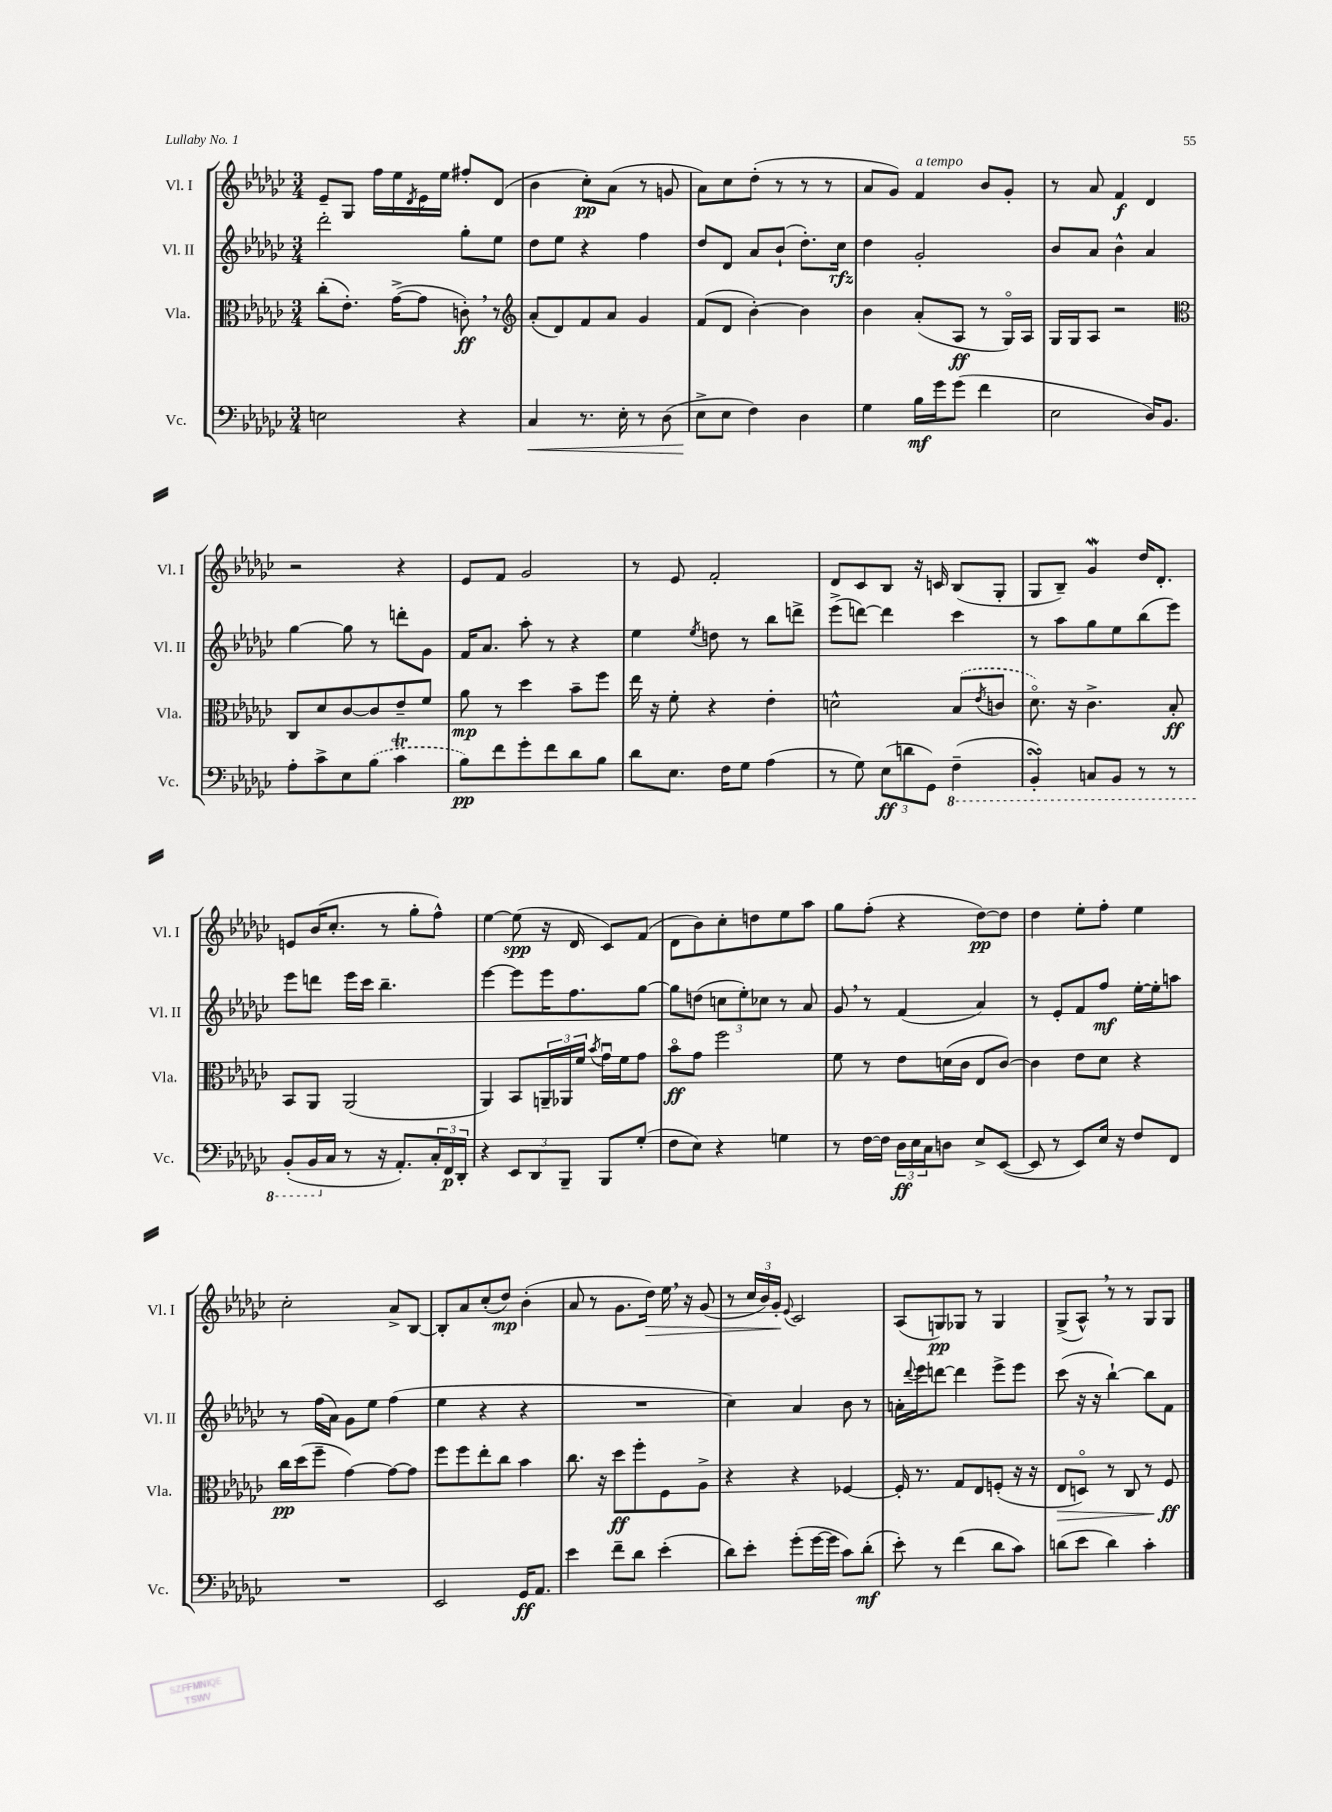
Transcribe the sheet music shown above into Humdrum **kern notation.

**kern	**kern	**kern	**kern
*staff4	*staff3	*staff2	*staff1
*clefF4	*clefC3	*clefG2	*clefG2
*k[b-e-a-d-g-c-]	*k[b-e-a-d-g-c-]	*k[b-e-a-d-g-c-]	*k[b-e-a-d-g-c-]
*M3/4	*M3/4	*M3/4	*M3/4
2E	(8cc-'	2ddd-'	8e-~
.	8.e-')	.	8G-
.	.	.	16ff
.	([16g-^	.	16ee-
.	.	.	8qd-
.	8g-]	.	16e-
.	.	.	16ee-
4r	8c')	8gg-'	8ff#'
.	8r	8ee-	(8d-
=	=	=	=
*	*clefG2	*	*
4C-	(8a-'	8dd-	4b-
.	8d-)	8ee-	.
8.r	8f	4r	8cc-')
.	8a-	.	(8a-
16E-'	.	.	.
8r	4g-	4ff	8r
(8D-	.	.	8g
=	=	=	=
8E-^	(8f	8dd-	8a-)
8E-	8d-	8d-	8cc-
4F)	[4b-')	8a-	(8dd-'
.	.	(8b-`	8r
4D-	4b-]	8.dd-')	8r
.	.	.	8r
.	.	16cc-	.
=	=	=	=
4G-	4b-	4dd-	8a-
.	.	.	8g-)
16B-	(8a-'	2g-'	4f
16g-	.	.	.
(8g-	8A-	.	.
4f	8r	.	8b-
.	16G-o)	.	8g-'
.	16A-	.	.
=	=	=	=
2E-	16G-	8b-	8r
.	16G-	.	.
.	8A-	8a-	8a-
.	2r	4b-^^	4f
16D-)	.	4a-	4d-
8.BB-	.	.	.
=	=	=	=
*	*clefC3	*	*
8A-'	8C-	[4gg-	2r
8c-^	8d-	.	.
8E-	[8c-	8gg-]	.
(8B-	8c-]	8r	.
4c-	8e-~	8ddd'	4r
.	8f	8g-	.
=	=	=	=
8B-)	8a-	16f	8e-
.	.	8.a-	.
8f	8r	.	8f
8g-'	4dd-	8aa-'	2g-
8f	.	8r	.
8d-	8b-~	4r	.
8B-	8ff	.	.
=	=	=	=
8d-	16ee-	4ee-	8r
.	16r	.	.
8.E-	8f'	.	8e-
.	.	8qee-	.
.	4r	8dd	2f'
16F	.	.	.
8G-	.	8r	.
(4A-	4e-'	8bb-	.
.	.	8ddd^	.
=	=	=	=
8r	2d^^	(8eee-^	8d-
8G-)	.	[8ddd)	8c-
(12E-	.	4ddd]	8B-
12d	.	.	.
.	.	.	16r
12GG-)	.	.	.
.	.	.	16c
(4FF~	(8B-	4ccc-	(8B-
.	8qe-	.	.
.	8c	.	8G-'
=	=	=	=
4BBB-')	8.d-o)	8r	8G-
.	.	8aa-	8B-~)
.	16r	.	.
8CC	4.c-^	8gg-	4g-
8BBB-	.	8ee-	.
8r	.	(8bb-	16dd-
.	.	.	8.d-'
8r	8B-'	8eee-)	.
=	=	=	=
(8BBB-'	8BB-	8eee-	8e
16BBB-	8AA-	8ddd	(16b-
16C-	.	.	8.cc-'
8r	(2AA-	16eee-	.
.	.	16ccc-	.
16r	.	4.bb-~	8r
8.AA-')	.	.	.
.	.	.	8gg-'
24C-'	.	.	8ff^^)
24FF	.	.	.
24DD-'	.	.	.
=	=	=	=
4r	4AA-)	[4eee-	[4ee-
12EE-	8BB-	8eee-]	(8ee-]
12DD-	.	.	.
.	24AA~	16eee-	16r
12BBB-~	24AA-	.	.
.	.	8.ff	16d-
.	24f	.	.
.	8qb-	.	.
8BBB-	16g-u	.	8c-)
.	16f	.	.
(8G-'	8g-	[8gg-	(8f
=	=	=	=
8F	8b-o	8gg-]	8d-
8E-)	8g-	(8dd	8b-)
4r	2ff	12cc	8cc-'
.	.	12ee-')	.
.	.	.	8dd
.	.	12cc-	.
4G	.	8r	8ee-
.	.	8a-	8aa-
=	=	=	=
8r	8f	8g-	8gg-
[16F	8r	8r	(8ff'
16F]	.	.	.
24D-	8e-	(4f	4r
24E-	.	.	.
24C-	.	.	.
8D	(16d	.	.
.	16c-	.	.
8E-^	8E-	4a-)	[8dd-)
([8EE-	[8c-)	.	8dd-]
=	=	=	=
8EE-]	4c-]	8r	4dd-
8r	.	8e-'	.
8EE-)	8e-	8f	8ee-'
16E-	8d-	8ff	8ff'
16r	.	.	.
8F	4r	[16ee-'	4ee-
.	.	16ee-']	.
8FF	.	8aa	.
=	=	=	=
2.r	16cc-	8r	2cc-'
.	(16dd-	.	.
.	8ff~	(16ff	.
.	.	16a-)	.
.	[4g-)	8g-	.
.	.	8ee-	.
.	8g-_	(4ff	8a-^
.	8g-]	.	[8B-
=	=	=	=
2EE-	8ff	4ee-	8B-']
.	8ff	.	8a-
.	8ee-'	4r	(8cc-'
.	8cc-	.	8dd-)
16GG-	4b-	4r	(4b-'
8.AA-	.	.	.
=	=	=	=
4e-	8.cc-	2.r	8a-
.	.	.	8r
.	16r	.	.
8f~	8dd-	.	8.g-
8d-	8ff'	.	.
.	.	.	16dd-)
(4e-'	8F	.	16ee-
.	.	.	16r
.	8A-^	.	(8g-
=	=	=	=
8d-)	4r	4cc-)	8r
8e-'	.	.	24cc-
.	.	.	24b-)
.	.	.	24g-'
.	.	.	8qqe-
(8g-'	4r	4a-	2c-
[16g-	.	.	.
16g-]	.	.	.
8c-)	[4F-	8b-	.
(8d-'	.	8r	.
=	=	=	=
8e-')	16F-']	16a'	(8A-
.	.	8qqddd-	.
.	8.r	16eee-	.
8r	.	[8ddd	8G)
(4f	8G-	4ddd]	8G-
.	8E-	.	8r
8d-	(8F'	8eee-^	4G-
8c-)	16r	8eee-	.
.	16r	.	.
=	=	=	=
(8d	8E-	(8ccc-	(8G-^
8e-	8Do)	16r	8A-^^)
.	.	16r	.
4d)	8r	[4bb-`)	8r
.	8C-	.	8r
4c-'	8r	8bb-]	8G-
.	8F	8f	8G-
==	==	==	==
*-	*-	*-	*-
